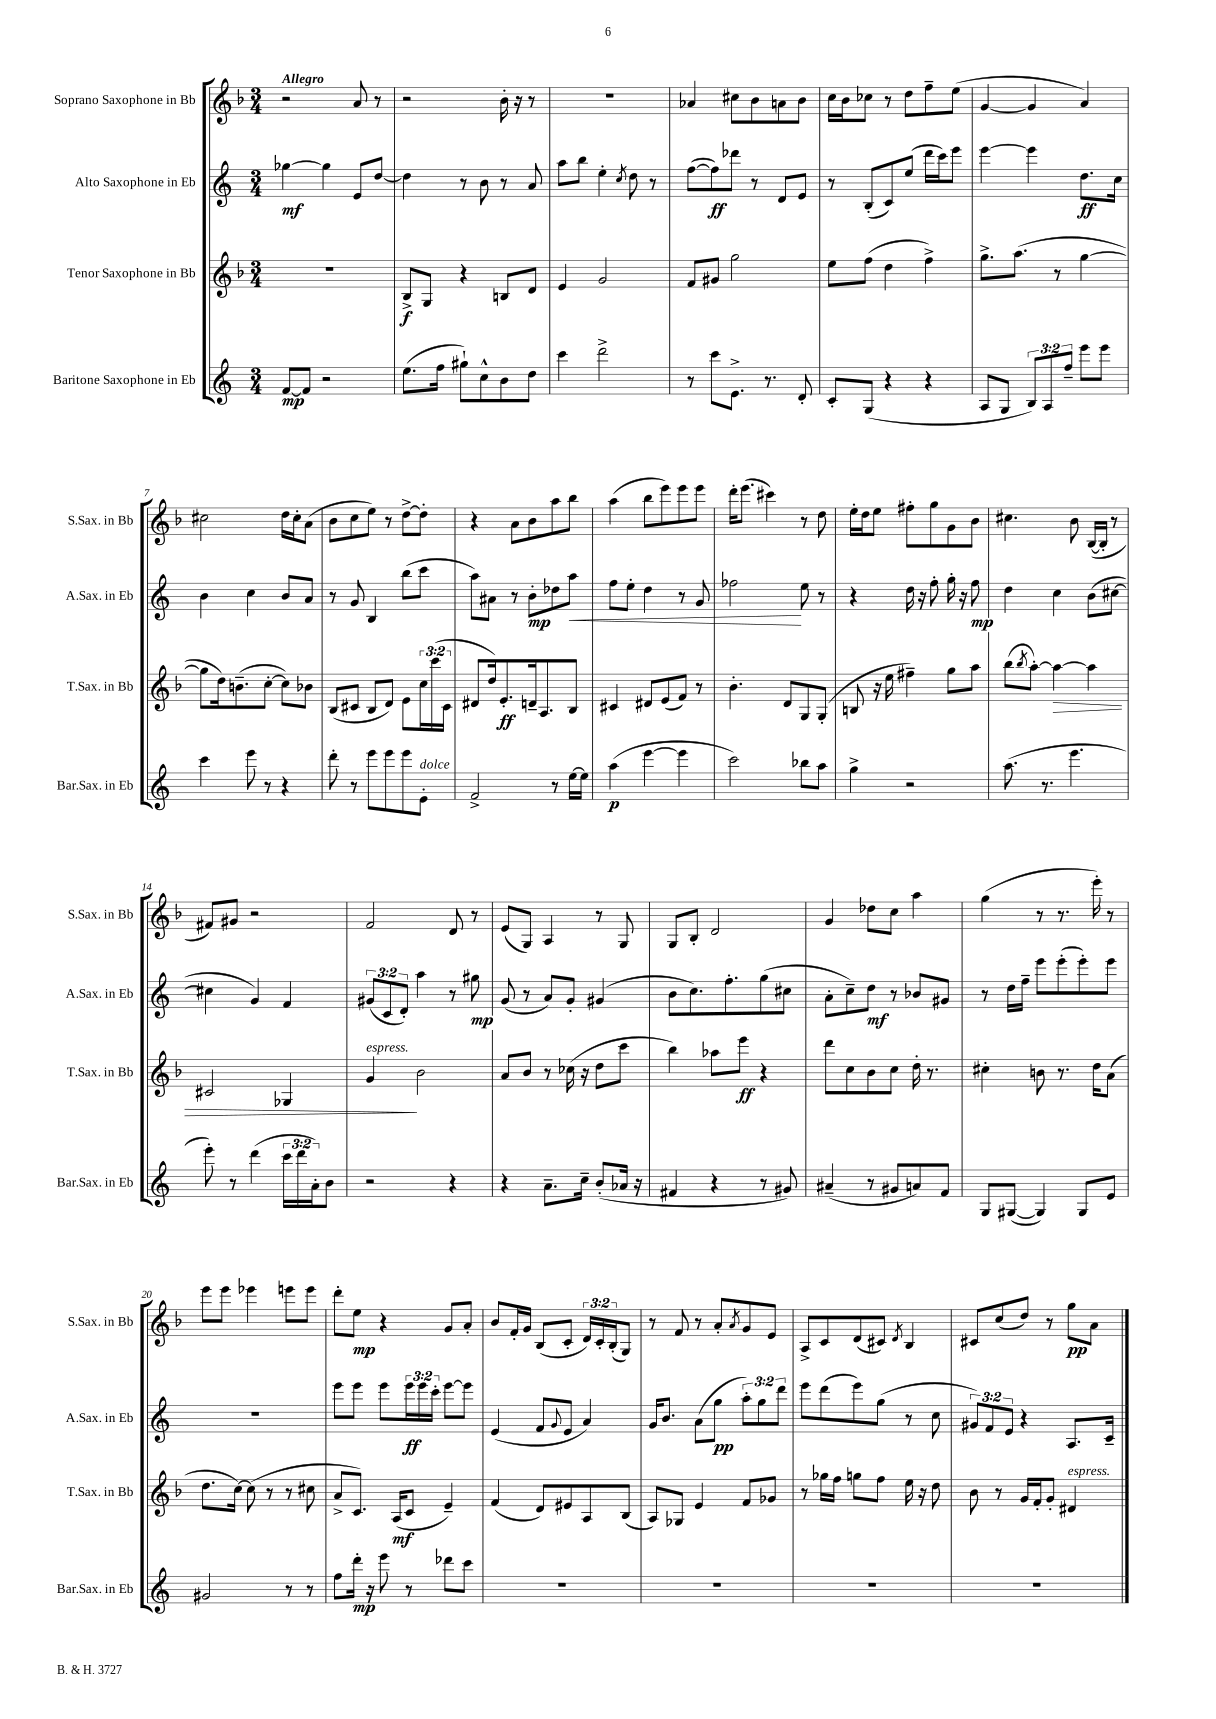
<<
\new StaffGroup <<
\new Staff = "s0" \with { instrumentName = "Soprano Saxophone in Bb" shortInstrumentName = "S.Sax. in Bb" } {
    \clef treble \key f \major \numericTimeSignature \time 3/4 \override Staff.TupletNumber.text = #tuplet-number::calc-fraction-text \tempo "Allegro"
    r2 a'8 r8 |
    r2 bes'16-. r16 r8 |
    R2. |
    aes'4 cis''8 bes'8 a'8 bes'8 |
    c''16 bes'16 ces''8 r8 d''8 f''8-- e''8( |
    g'4~ g'4 a'4) |
    cis''2 d''16 cis''16-. a'8( |
    bes'8 c''8 e''8) r8 d''8~-> d''8-. |
    r4 a'8 bes'8 a''8 bes''8 |
    a''4( bes''8 e'''8) e'''8 e'''8 |
    d'''16-. e'''8.( cis'''4) r8 d''8 |
    e''16-. d''16 e''8 fis''8-. g''8 g'8 bes'8 |
    cis''4. bes'8 bes16~( bes16-. r8 |
    fis'8) gis'8 r2 |
    f'2 d'8 r8 |
    e'8( g8) a4 r8 g8 |
    g8 bes8-. d'2 |
    g'4 des''8 c''8 a''4 |
    g''4( r8 r8. e'''16-.) r8 |
    e'''8 e'''8 ees'''4 e'''8 e'''8 |
    d'''8-. e''8\mp r4 g'8 a'8-. |
    bes'8 f'16-. g'16 bes8( c'8-. \tuplet 3/2 { d'16) c'16-. bes16-.( } g8) |
    r8 f'8 r8 a'8-. \acciaccatura { a'8 } g'8 e'8 |
    a8-> c'8 d'8( cis'8) \acciaccatura { d'8 } bes4 |
    cis'8 c''8( d''8) r8 g''8\pp a'8 \bar "|." |
}
\new Staff = "s1" \with { instrumentName = "Alto Saxophone in Eb" shortInstrumentName = "A.Sax. in Eb" } {
    \clef treble \key c \major \numericTimeSignature \time 3/4 \override Staff.TupletNumber.text = #tuplet-number::calc-fraction-text
    ges''4~\mf ges''4 e'8 d''8~ |
    d''4 r8 b'8 r8 a'8 |
    a''8 b''8 e''4-. \acciaccatura { c''8 } d''8 r8 |
    f''8~( f''8\ff) des'''8 r8 d'8 e'8 |
    r8 b8-.( c'8) e''8( d'''16 c'''16) e'''8 |
    e'''4~ e'''4 d''8.\ff c''16 |
    b'4 c''4 b'8 a'8 |
    r8 g'8 b4 b''8( c'''8 |
    a''8) ais'8 r8 b'8-.\mp des''8 a''8\< |
    f''8 e''8-. d''4 r8 g'8 |
    fes''2\! e''8 r8 |
    r4 d''16 r16 f''8-. g''16-. r16 f''8\mp |
    d''4 c''4 b'8( cis''8~ |
    cis''4 g'4) f'4 |
    \tuplet 3/2 { gis'8( c'8 d'8-.) } a''4 r8 gis''8\mp |
    g'8( r8 a'8) g'8-. gis'4( |
    b'8 c''8.) f''8.-. g''8( cis''8 |
    a'8-. c''8--) d''8\mf r8 bes'8 gis'8 |
    r8 d''16 f''16-- e'''8 e'''8-.( e'''8-.) e'''8 |
    R2. |
    e'''8 e'''8 e'''8 \tuplet 3/2 { e'''16\ff e'''16 c'''16-. } e'''8~ e'''8 |
    e'4( f'8 \appoggiatura { g'8 } e'8 a'4) |
    g'16 b'8. a'8( g''8\pp \tuplet 3/2 { a''8-.) g''8 d'''8 } |
    e'''8 d'''8( e'''8) g''8( r8 c''8 |
    \tuplet 3/2 { gis'8) f'8 e'8 } r4 a8. c'16-- \bar "|." |
}
\new Staff = "s2" \with { instrumentName = "Tenor Saxophone in Bb" shortInstrumentName = "T.Sax. in Bb" } {
    \clef treble \key f \major \numericTimeSignature \time 3/4 \override Staff.TupletNumber.text = #tuplet-number::calc-fraction-text
    R2. |
    bes8->\f g8 r4 b8 d'8 |
    e'4 g'2 |
    f'8 gis'8 g''2 |
    e''8 f''8( d''4 f''4->) |
    g''8.-> a''8.( r8 g''4~ |
    g''8 d''16) b'8.--( c''8~-. c''8) bes'8 |
    bes8( cis'8 bes8 d'8) e'8 \tuplet 3/2 { c''16 c'''16( cis'16 } |
    dis'8 d''16) e'8.-.\ff d'16-- a8. bes8 |
    cis'4 dis'8 e'8( f'8) r8 |
    bes'4.-. d'8 g8 g8-.( |
    b8 r16 e''16 fis''4--) g''8 a''8 |
    bes''8( \acciaccatura { bes''8 } a''8~-.) a''4~\> a''4 |
    cis'2 ges4 |
    g'4\!^\markup { \italic "espress." } bes'2 |
    a'8 bes'8 r8 ces''16( r16 d''8 c'''8 |
    bes''4) aes''8 e'''8\ff r4 |
    d'''8 c''8 bes'8 c''8 d''16-. r8. |
    cis''4-. b'8 r8. d''16 a'8( |
    d''8. c''16~) c''8( r8 r8 cis''8 |
    a'8-> c'8.) a16\mf( c'8 e'4--) |
    f'4( d'8) eis'8 a8 bes8( |
    a8) ges8 e'4 f'8 ges'8 |
    r8 ges''16 f''16 g''8 f''8 e''16 r16 d''8 |
    bes'8 r8 g'16 f'16-. g'8-. dis'4^\markup { \italic "espress." } \bar "|." |
}
\new Staff = "s3" \with { instrumentName = "Baritone Saxophone in Eb" shortInstrumentName = "Bar.Sax. in Eb" } {
    \clef treble \key c \major \numericTimeSignature \time 3/4 \override Staff.TupletNumber.text = #tuplet-number::calc-fraction-text
    f'8~\mp f'8 r2 |
    e''8.( f''16 gis''8-!) c''8-^ b'8 d''8 |
    c'''4 d'''2-> |
    r8 c'''8 e'8.-> r8. d'8-. |
    c'8-. g8( r4 r4 |
    a8 g8 \tuplet 3/2 { b8) a8 f''8-- } e'''8 e'''8 |
    c'''4 e'''8 r8 r4 |
    d'''8-. r8 e'''8 e'''8 e'''8 e'8-.^\markup { \italic "dolce" } |
    f'2-> r8 e''16~ e''16 |
    a''4\p( e'''4~ e'''4 |
    c'''2) bes''8 a''8 |
    g''4-> r2 |
    a''8.( r8. e'''4. |
    e'''8-.) r8 d'''4( \tuplet 3/2 { c'''16 d'''16 a'16-.) } b'8 |
    r2 r4 |
    r4 a'8.-- c''16-- b'8-.( aes'16 r16 |
    fis'4 r4 r8 gis'8) |
    ais'4--( r8 gis'8 a'8) f'8 |
    g8 gis8~( gis4) gis8 e'8 |
    gis'2 r8 r8 |
    f''8 d'''16-.\mp r16 e'''8 r8 des'''8 c'''8 |
    R2. |
    R2. |
    R2. |
    R2. \bar "|." |
}
>>
>>
